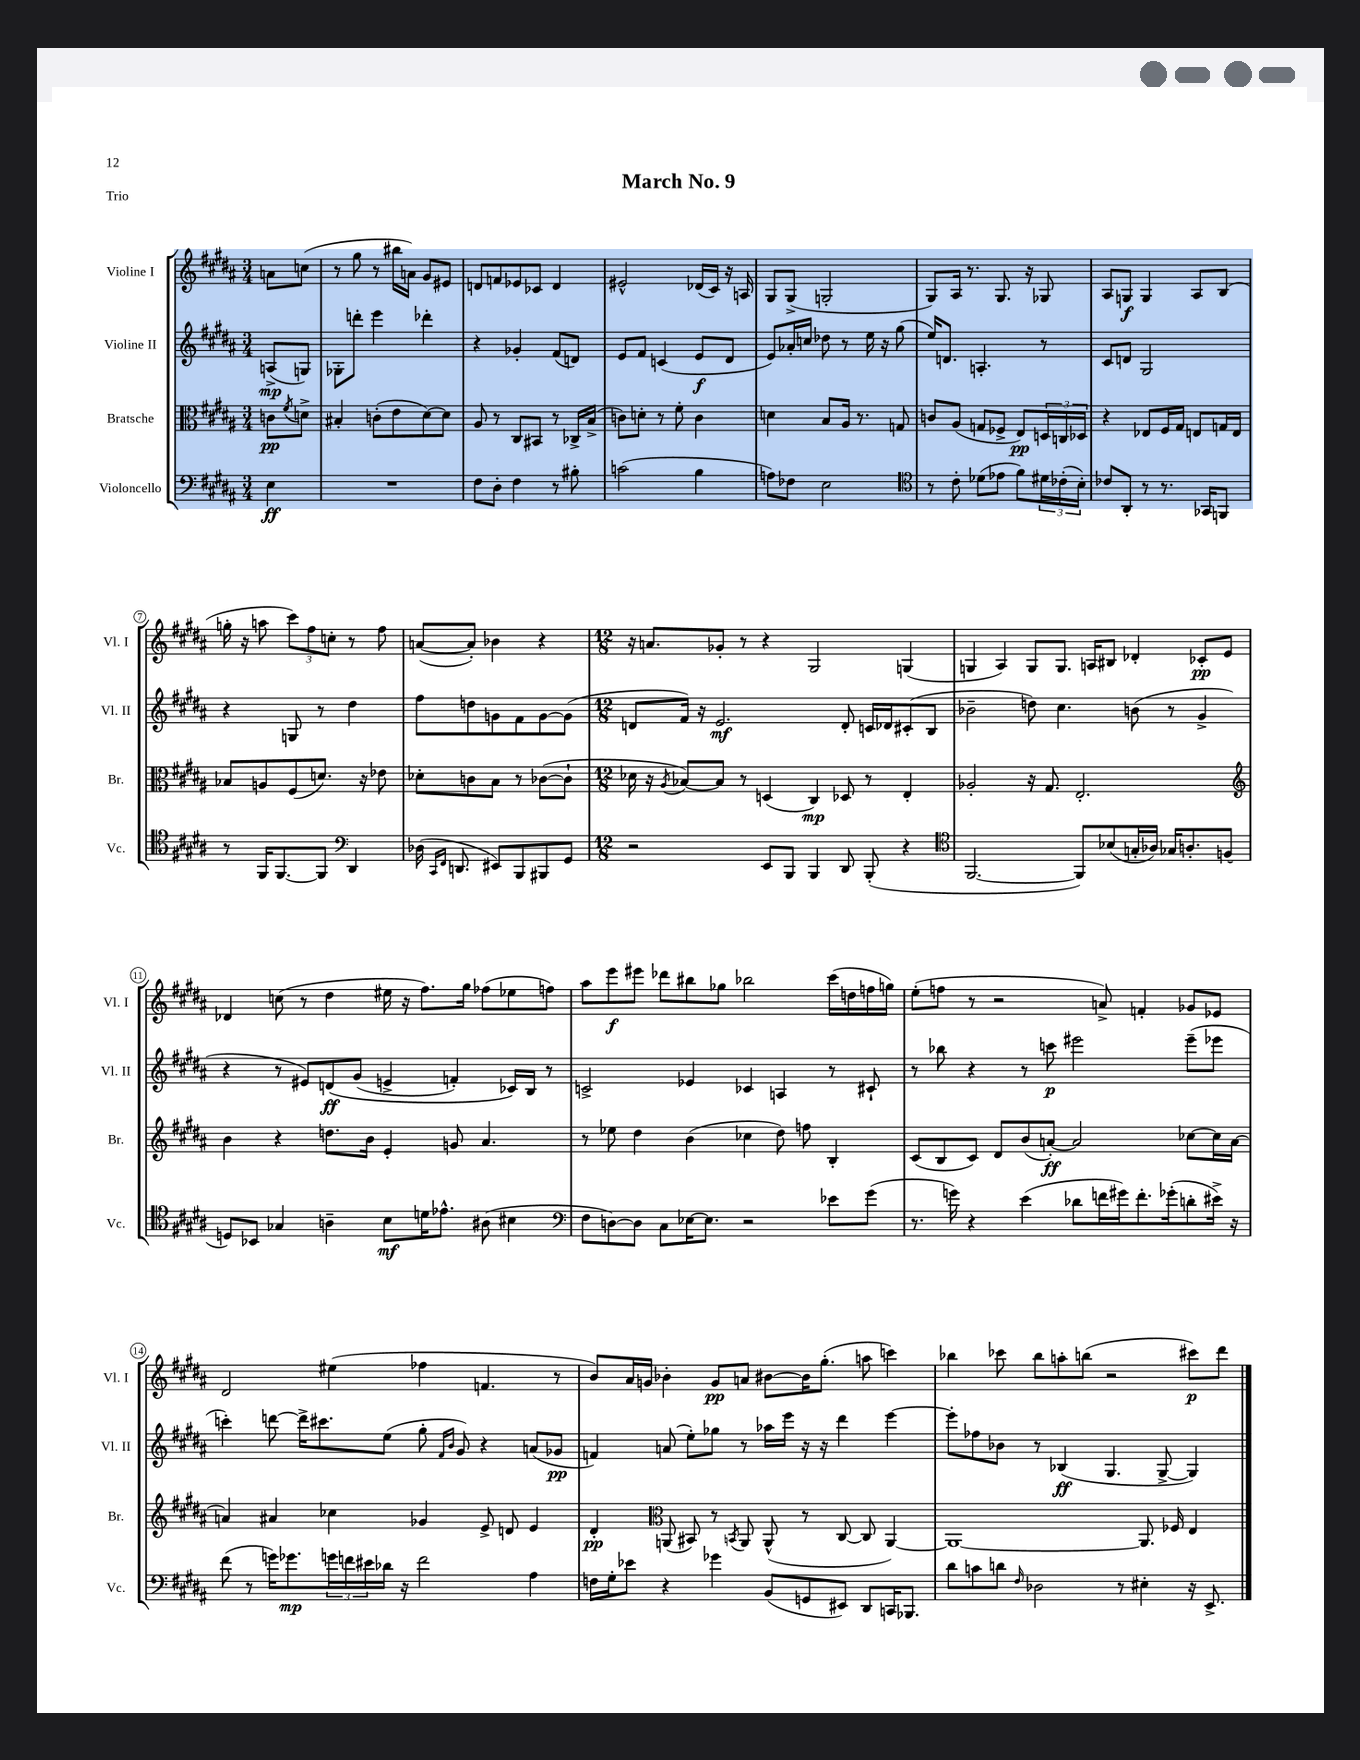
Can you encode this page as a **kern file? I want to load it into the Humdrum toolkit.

**kern	**kern	**kern	**kern
*staff4	*staff3	*staff2	*staff1
*clefF4	*clefC3	*clefG2	*clefG2
*k[f#c#g#d#a#]	*k[f#c#g#d#a#]	*k[f#c#g#d#a#]	*k[f#c#g#d#a#]
*M3/4	*M3/4	*M3/4	*M3/4
4E\	8c\L	(8A^/L	8a\L
.	8qf#/	.	.
.	8d^\J	8G/J)	(8cc\J
=	=	=	=
2.r	4B#'/	8G-'\L	8r
.	.	8ddd'\J	8gg#\
.	(8c'\L	4eee\	8r
.	8e\	.	16bb#\LL
.	.	.	16a\JJ)
.	[8d#\)	4ddd-'\	8g#/L
.	8d#\]J	.	8e#/J
=	=	=	=
8F#\L	8A#/	4r	8d/L
8D#'\J	8r	.	8f/
4F#\	8C#/L	4g-'/	8e-/
.	8BB#/J	.	8c-/J
8r	8r	(8f#/L	4d/
8B#'\	16C-^/LL	8d/J)	.
.	(16B^/JJ	.	.
=	=	=	=
(2c\	8c\L)	8e/L	2e#^^/
.	8d'\J	8f#/J	.
.	8r	(4c/	.
.	8f#'\	.	.
4B\	4c\	8e/L	(16d-/LL
.	.	.	16c#/JJ)
.	.	8d#/J	16r
.	.	.	16A/
=	=	=	=
8A\L)	4d\	8e/L)	8G#/L
8F-\J	.	16a-'/L	(8G#^/J
.	.	16cc/JJ	.
2E\	8B/L	8dd-\	2G'/
.	16A#/Jk	8r	.
.	8.r	.	.
.	.	16ee\	.
.	.	16r	.
.	8G/	(8gg#\	.
=	=	=	=
*clefC4	*	*	*
8r	8c/L	16ee/LK)	8G#/L)
.	.	8.d/J	.
8c#'\	(8A#/J	.	16A#/Jk
.	.	.	8.r
(8d-\L	8G/L	4.A'/	.
8e-\J	8F-^/J	.	8.G#/
8f#\L)	8E/L)	.	.
.	.	.	16r
24d#\L	24D/L	8r	8G-/
(24c-'\	24C/	.	.
24B'\JJ)	24D-/JJ	.	.
=	=	=	=
8c-/L	4r	8c#/L	8A#/L
8AA#'/J	.	8d/J	8G/J
8r	8E-/L	2G#/	4G/
8.r	16F#/L	.	.
.	16G#/JJ	.	.
.	8E/L	.	8A#/L
16GG-/LK	.	.	.
8FF/J	16G/L	.	(8B/J
.	16E/JJ	.	.
=	=	=	=
8r	8B-/L	4r	16gg'\
.	.	.	16r
16FF#/LK	8A/	.	8aa\
[8.FF#/	.	.	.
.	(8F#/	8G/	12ccc#\L)
.	.	.	12ff#\
8FF#/]J	8.d/J)	8r	.
.	.	.	12cc'\J
*clefF4	*	*	*
4DD#/	.	4dd#\	8r
.	16r	.	.
.	8e-\	.	8ff#\
=	=	=	=
(16D-\	8d-'\L	8ff#\L	([8a/L
16qqCC#/LL	.	.	.
16qqFF#/JJ	.	.	.
8.DD/	.	.	.
.	8c\	8dd\	8a'/]J)
8EE#/L)	8B\J	8g\	4b-\
8BBB/	8r	8f#\	.
8BBB#/	([8c-\L	[8g\	4r
8GG#/J	8c-`\]J	(8g\]J	.
=	=	=	=
*M12/8	*M12/8	*M12/8	*M12/8
2r	16d-\	8d/L	16r
.	16r	.	8.a/L
.	8qA#/	.	.
.	[8B-/L)	16f#/Jk)	.
.	.	16r	.
.	8B-/]J	2.e/	8g-'/J
.	8r	.	8r
8EE/L	(4D/	.	4r
8BBB/J	.	.	.
4BBB/	4C#/)	.	2G#/
8DD#/	8D-/	8d'/	.
(8BBB'/	8r	16c/LL	.
.	.	16d-/J	.
4r	4E'/	(8c#'/	(4G/
.	.	8B/J	.
=	=	=	=
*clefC4	*	*	*
[2.FF#/	2A-'/	2b-~\	4G/
.	.	.	4A#/)
.	16r	8dd\)	8G/L
.	8.G#/	.	.
.	.	4.cc#\	8.G/J
8FF#/]L)	2.E'/	.	.
.	.	.	16A/LK
(8B-/	.	.	8B#/J
16G'/L	.	(8b\	4d-'/
16A-/JJ)	.	.	.
16G-/LK	.	8r	.
8.A'/	.	.	.
.	.	4g#^/	8c-'/L
(8F/J	.	.	8e/J
=	=	=	=
*	*clefG2	*	*
8D/L)	4b\	4r	4d-/
8BB-/J	.	.	.
4G-/	4r	8r	(8cc\
.	.	8e#/L)	8r
4A~\	8.dd\L	&(8d/	4dd#\
.	.	(8g#/J	.
.	16b\Jk	.	.
8B\L	4e'/	4e^/	16ee#\
.	.	.	16r
16d\K	.	.	8.ff#\L)
8.e-^^\J	.	.	.
.	8g/	4f'/)	.
.	.	.	16gg#\Jk
(8A#\	4.a#/	.	(8ff-\L
4B#\	.	16c-/LL&)	8ee-\
.	.	16B/JJ	.
.	.	8r	8ff\J)
=	=	=	=
*clefF4	*	*	*
8F#\L	8r	2c^/	8aa#\L
[8D\)	8ee-\	.	8eee\
8D\]J	4dd#\	.	8eee#\J
8C#\L	.	.	8ddd-\L
[16E-\K	(4b\	4e-/	8bb#\
8.E-\]J	.	.	.
.	.	.	8gg-\J
2r	4cc-\	4c-/	2bb-\
.	8dd#\)	4A/	.
.	8ff\	.	.
8e-\L	4B'/	8r	(16ccc#\LL
.	.	.	16dd\
(8g#\J	.	8c#`/	16ff\
.	.	.	16gg\JJ)
=	=	=	=
8.r	(8c#/L	8r	(8ee'\L
.	8B/	8bb-\	8ff\J
16g\)	.	.	.
4r	8c#/J)	4r	8r
.	8d#/L	.	2r
(4e\	(8b/	8r	.
.	[8a'/J)	8ccc\	.
8d-\L	2a/]	2eee#\	.
16f\L	.	.	8a^/)
16g#\J)	.	.	.
8.f'\	.	.	4f'/
(16g-'\k	.	.	.
8d'\	[8cc-\L	(8eee#~\L	8g-/L
16e#^\Jk)	16cc-\]L	8eee-\J	8e-/J
16r	[16a\JJ	.	.
=	=	=	=
(8f#\	4a/]	4ccc'\)	2d#/
8r	.	.	.
16g\LK)	4a#/	[8ddd\	.
8.g-\	.	.	.
.	.	16ddd^\]LK	.
.	.	8.ccc#\	.
24g\L	4cc-\	.	(4ee#\
24f\	.	.	.
24e#\	.	.	.
16d-\JJ	.	(8ee\J	.
16r	.	.	.
2f\	4g-/	8gg#'\	4ff-\
.	.	16qqf#/LL	.
.	.	16qqb/JJ	.
.	.	8g#/)	.
.	8e^/	4r	4.f/
.	8d/	.	.
4A#\	4e/	(8a/L	.
.	.	8g-/J	8r
=	=	=	=
16F\LL	4d#'/	4f/)	8b/L)
16G#'\J	.	.	.
8e-\J	.	.	16a#/L
.	.	.	16g/JJ
*	*clefC3	*	*
4r	(8AA/	(8a/	4b-'\
.	8BB#/)	8ee'\L)	.
4g-\	8r	8gg-\J	8g/L
.	8qBB/	.	.
.	8AA/	8r	8a/J
(8BB/L	(8AA^^/	16aa-\LL	[8b#\L
.	.	16eee\JJ	.
8GG/	8r	16r	16b#\]K
.	.	16r	(8.gg#'\J
8EE#/J)	[8C#/	4ddd#\	.
8DD#/L	8C#/]	.	8aa\
16CC/K	[4AA/)	[4eee\	4ccc\)
8.BBB-/J	.	.	.
=	=	=	=
8d#\L	1AA_	8eee'\]L	4bb-\
8c\	.	8ff-\	.
8d\J	.	8b-\J	8ccc-\
16qqF#/	.	.	.
2D-\	.	8r	8bb-\L
.	.	(4B-/	8aa'\
.	.	.	(8bb\J
.	.	4.G#/	2r
8r	.	.	.
4E#'\	8.AA/]	.	.
.	.	[8G#^/	.
.	16F-/	.	.
16r	4E/	4G#/])	8ccc#\L)
8.EE^/	.	.	.
.	.	.	8ddd#\J
==	==	==	==
*-	*-	*-	*-
